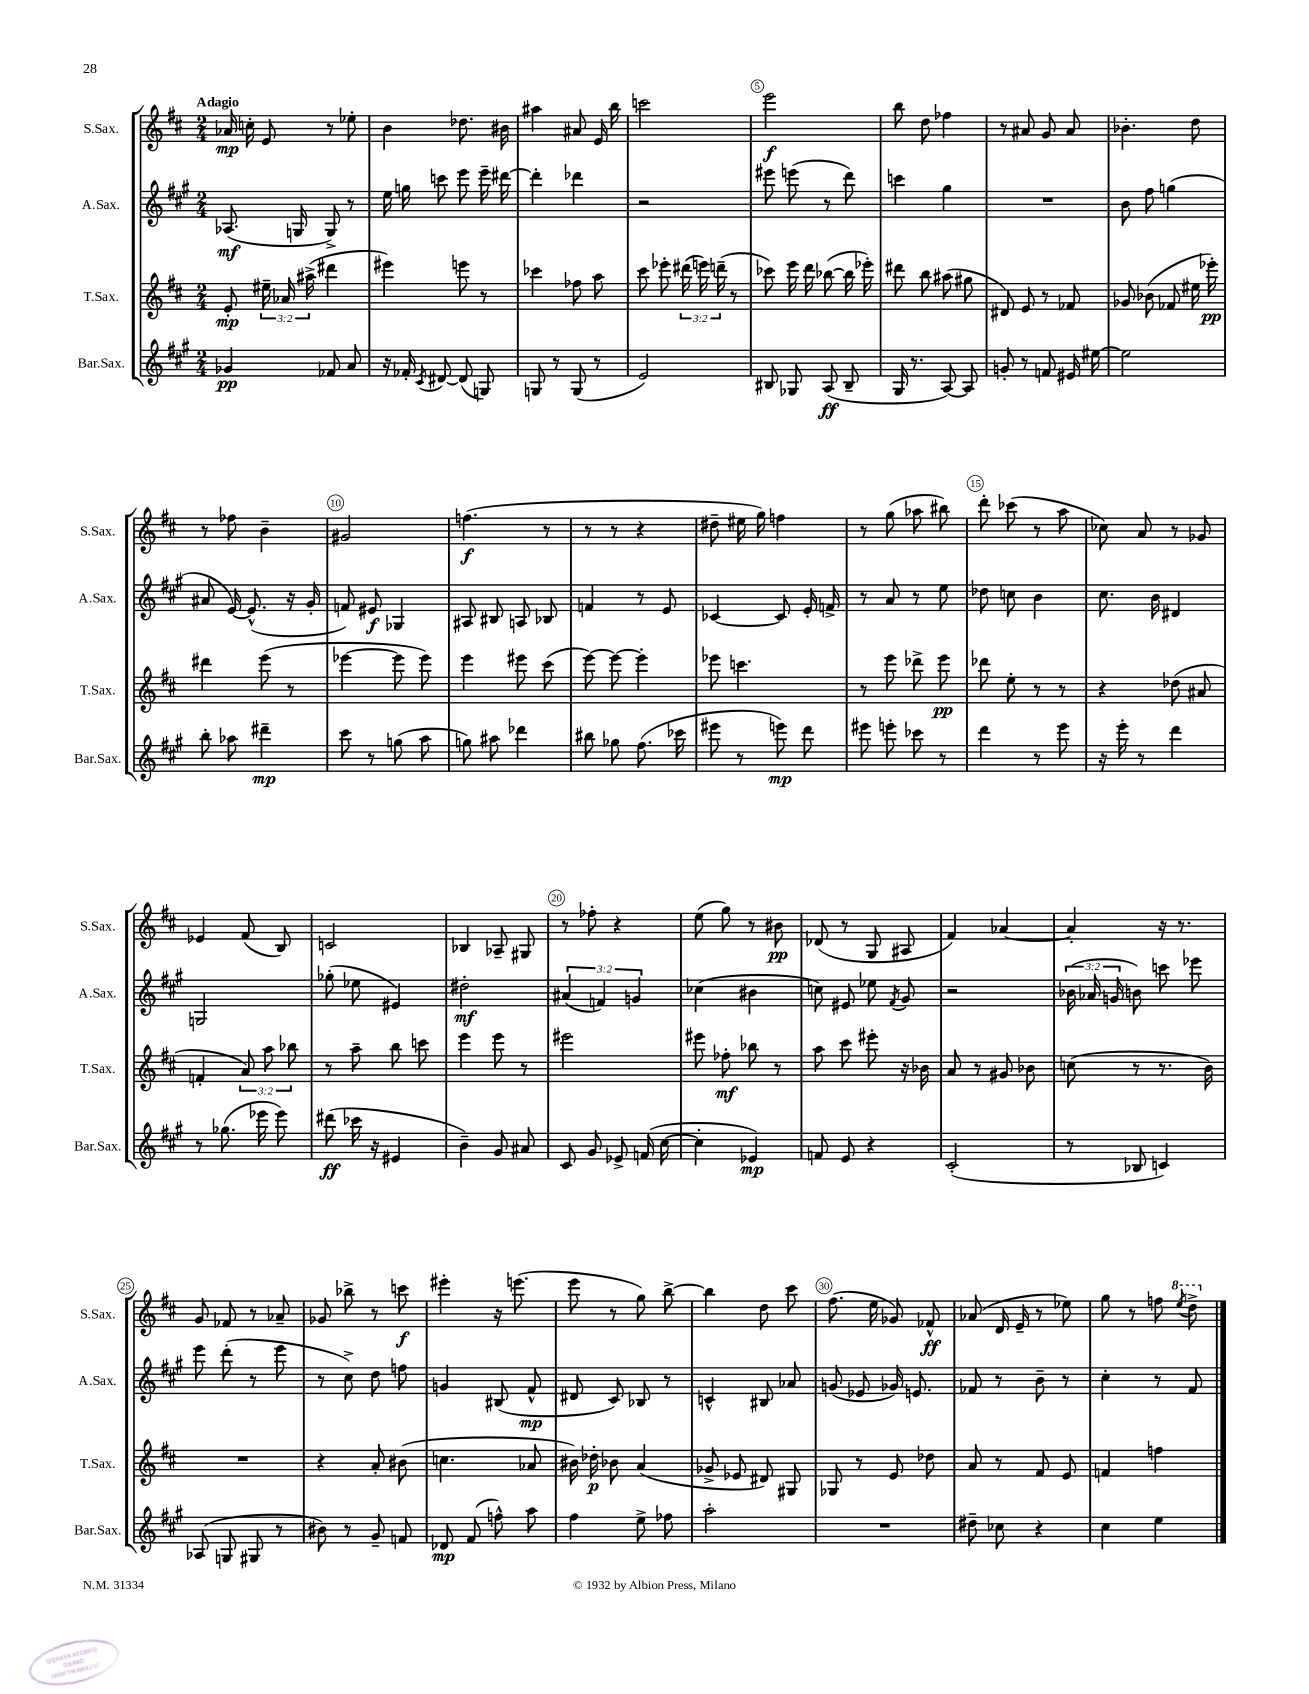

**kern	**kern	**kern	**kern
*staff4	*staff3	*staff2	*staff1
*clefG2	*clefG2	*clefG2	*clefG2
*k[f#c#g#]	*k[f#c#]	*k[f#c#g#]	*k[f#c#]
*M2/4	*M2/4	*M2/4	*M2/4
4g-	8e'	(8.A-	16a-
.	.	.	16cc'
.	24ee#~	.	8e
.	24a-	.	.
.	.	16G	.
.	(24aa#^	.	.
8f-	4ddd#	8G^)	8r
8a	.	8r	8ee-'
=	=	=	=
16r	4eee#)	16ee	4b
16f-'	.	16gg	.
8qc#	.	.	.
[8d#	.	8ccc	.
(8d#]	8eee	8eee	8.dd-
8G)	8r	16eee~	.
.	.	[16ddd#	16b#
=	=	=	=
8G	4ccc-	4ddd#']	4aa#
8r	.	.	.
(8G	8ff-	4ddd-	8a#
8r	8aa	.	16e
.	.	.	16bb
=	=	=	=
2e)	8ccc#	2r	2ccc
.	8eee-'	.	.
.	(24ddd#	.	.
.	24eee)	.	.
.	(24ddd~	.	.
.	8r	.	.
=	=	=	=
8B#	8ccc-)	8eee#	2eee
8G-	16eee	(8eee	.
.	16ddd	.	.
(8A	([8bb-	8r	.
8B#~	16bb-]	8ddd)	.
.	16eee-')	.	.
=	=	=	=
16G#	8ddd#	4ccc	8bb
8.r	.	.	.
.	8bb	.	8dd
[8A)	(8aa#	4gg#	4ff-
8A]	8gg#	.	.
=	=	=	=
8g'	8d#)	2r	8r
8r	8e	.	8a#
8f	8r	.	8g
16e#	8f-	.	8a#
[16ee#	.	.	.
=	=	=	=
2ee#]	8g-	8b	4.b-'
.	(8b-	8ff#	.
.	8f-	(4gg	.
.	16ee#	.	8dd
.	16eee-')	.	.
=	=	=	=
8bb'	4ddd#	8a#	8r
8aa-	.	[16e)	8ff-
.	.	(8.e^^]	.
4ddd#~	(8eee	.	4b~
.	8r	16r	.
.	.	16g#'	.
=	=	=	=
8ccc#	[4eee-	8f)	2g#
8r	.	8e#	.
(8gg	8eee-]	4G-	.
8aa	8eee-)	.	.
=	=	=	=
8gg)	4eee	8A#	(4.ff
8aa#	.	8B#	.
4ddd-	8eee#	8A	.
.	(8ccc#	8B-	8r
=	=	=	=
8bb#	[8eee)	4f	8r
8gg-	8eee_	.	8r
(8.ff#	4eee']	8r	4r
.	.	8e	.
16ccc-	.	.	.
=	=	=	=
8eee#	8eee-	[4c-	8dd#~
8r	4.ccc	.	16ee#
.	.	.	16gg)
8eee)	.	8c-]	4ff
8ddd	.	16e'	.
.	.	16f^	.
=	=	=	=
8eee#	8r	8r	8r
8eee'	8eee	8a	(8gg
8ccc-	8ddd-^	8r	8aa-
8r	8eee	8ee	8bb#)
=	=	=	=
4ddd	8ddd-	8dd-	8ddd'
.	8ee'	8cc	(8ccc-
8r	8r	4b	8r
8eee	8r	.	8aa
=	=	=	=
16r	4r	8.cc#	8cc-)
16eee'	.	.	.
8r	.	.	8a
.	.	16b	.
4ddd	(8dd-	4d#	8r
.	8a#	.	8g-
=	=	=	=
8r	4f'	2G	4e-
(8.gg-	.	.	.
.	12a)	.	(8f#
16eee-	.	.	.
.	12aa	.	.
8eee-)	.	.	8B)
.	12bb-	.	.
=	=	=	=
(8ddd#	8r	(8gg-'	2c
16ccc-	8aa~	8ee-	.
16r	.	.	.
4e#	8bb	4e#)	.
.	8ccc	.	.
=	=	=	=
4b~)	4eee	2dd#'	4B-
8g#	8eee	.	8A-~
8a#	8r	.	8G#
=	=	=	=
8c#	2eee#	(6a#	8r
8g#	.	.	8ff-'
.	.	6f)	.
8e-^	.	.	4r
.	.	6g	.
(16f	.	.	.
[16cc#	.	.	.
=	=	=	=
4cc#']	8eee#	(4cc-	(8ee
.	8ff-'	.	8gg)
4e-)	8bb-	4b#	8r
.	8r	.	8b#
=	=	=	=
8f	8aa	8cc)	(8d-
8e	8ccc#	8e#	8r
4r	8eee#'	8ee-	8G
.	.	8qf#	.
.	16r	8g#	8A#
.	16b-	.	.
=	=	=	=
(2c#'	8a	2r	4f#)
.	8r	.	.
.	8g#	.	[4a-
.	8b-	.	.
=	=	=	=
8r	(8cc	(24b-	4a-']
.	.	24a-	.
.	.	24g	.
8B-	8r	8b)	.
4c)	8.r	8ccc	16r
.	.	.	8.r
.	.	8eee-	.
.	16b)	.	.
=	=	=	=
(8A-	2r	8eee	8g
8G	.	(8ddd'	8f-
8G#	.	8r	8r
8r	.	8eee	8a-~
=	=	=	=
8b#)	4r	8r	8g-
8r	.	8cc#^)	8bb-^
8g#~	8a'	8dd	8r
8f	(8b#	8ff	8ccc
=	=	=	=
8d-	4.cc	4g	4eee#'
(8f#	.	.	.
8ff^^)	.	(8B#	16r
.	.	.	(8.eee
8aa	8a-	8f#^^	.
=	=	=	=
4ff#	16b#)	8d#	8eee
.	16dd-'	.	.
.	8b-	8c#)	8r
8ee^	(4a	8B-	8gg)
8ff-	.	8r	[8bb^
=	=	=	=
2aa'	8g-^	4c^^	4bb]
.	8e-	.	.
.	8d#)	8B#	8dd
.	8G#	8a-	8ccc#
=	=	=	=
2r	8G-	(8g	(8.ff#
.	8r	8e-	.
.	.	.	16ee
.	8e	16g-)	8g-)
.	.	8.e	.
.	8dd-	.	8f-^^
=	=	=	=
8dd#~	8a	8f-	(8a-
8cc-	8r	8r	16d
.	.	.	16e~
4r	8f#	8b~	8r
.	8e	8r	8ee-)
=	=	=	=
4cc#	4f	4cc#'	8gg
.	.	.	8r
4ee	4ff	8r	8ff
.	.	.	8qeee
.	.	8f#	8ddd^
==	==	==	==
*-	*-	*-	*-
